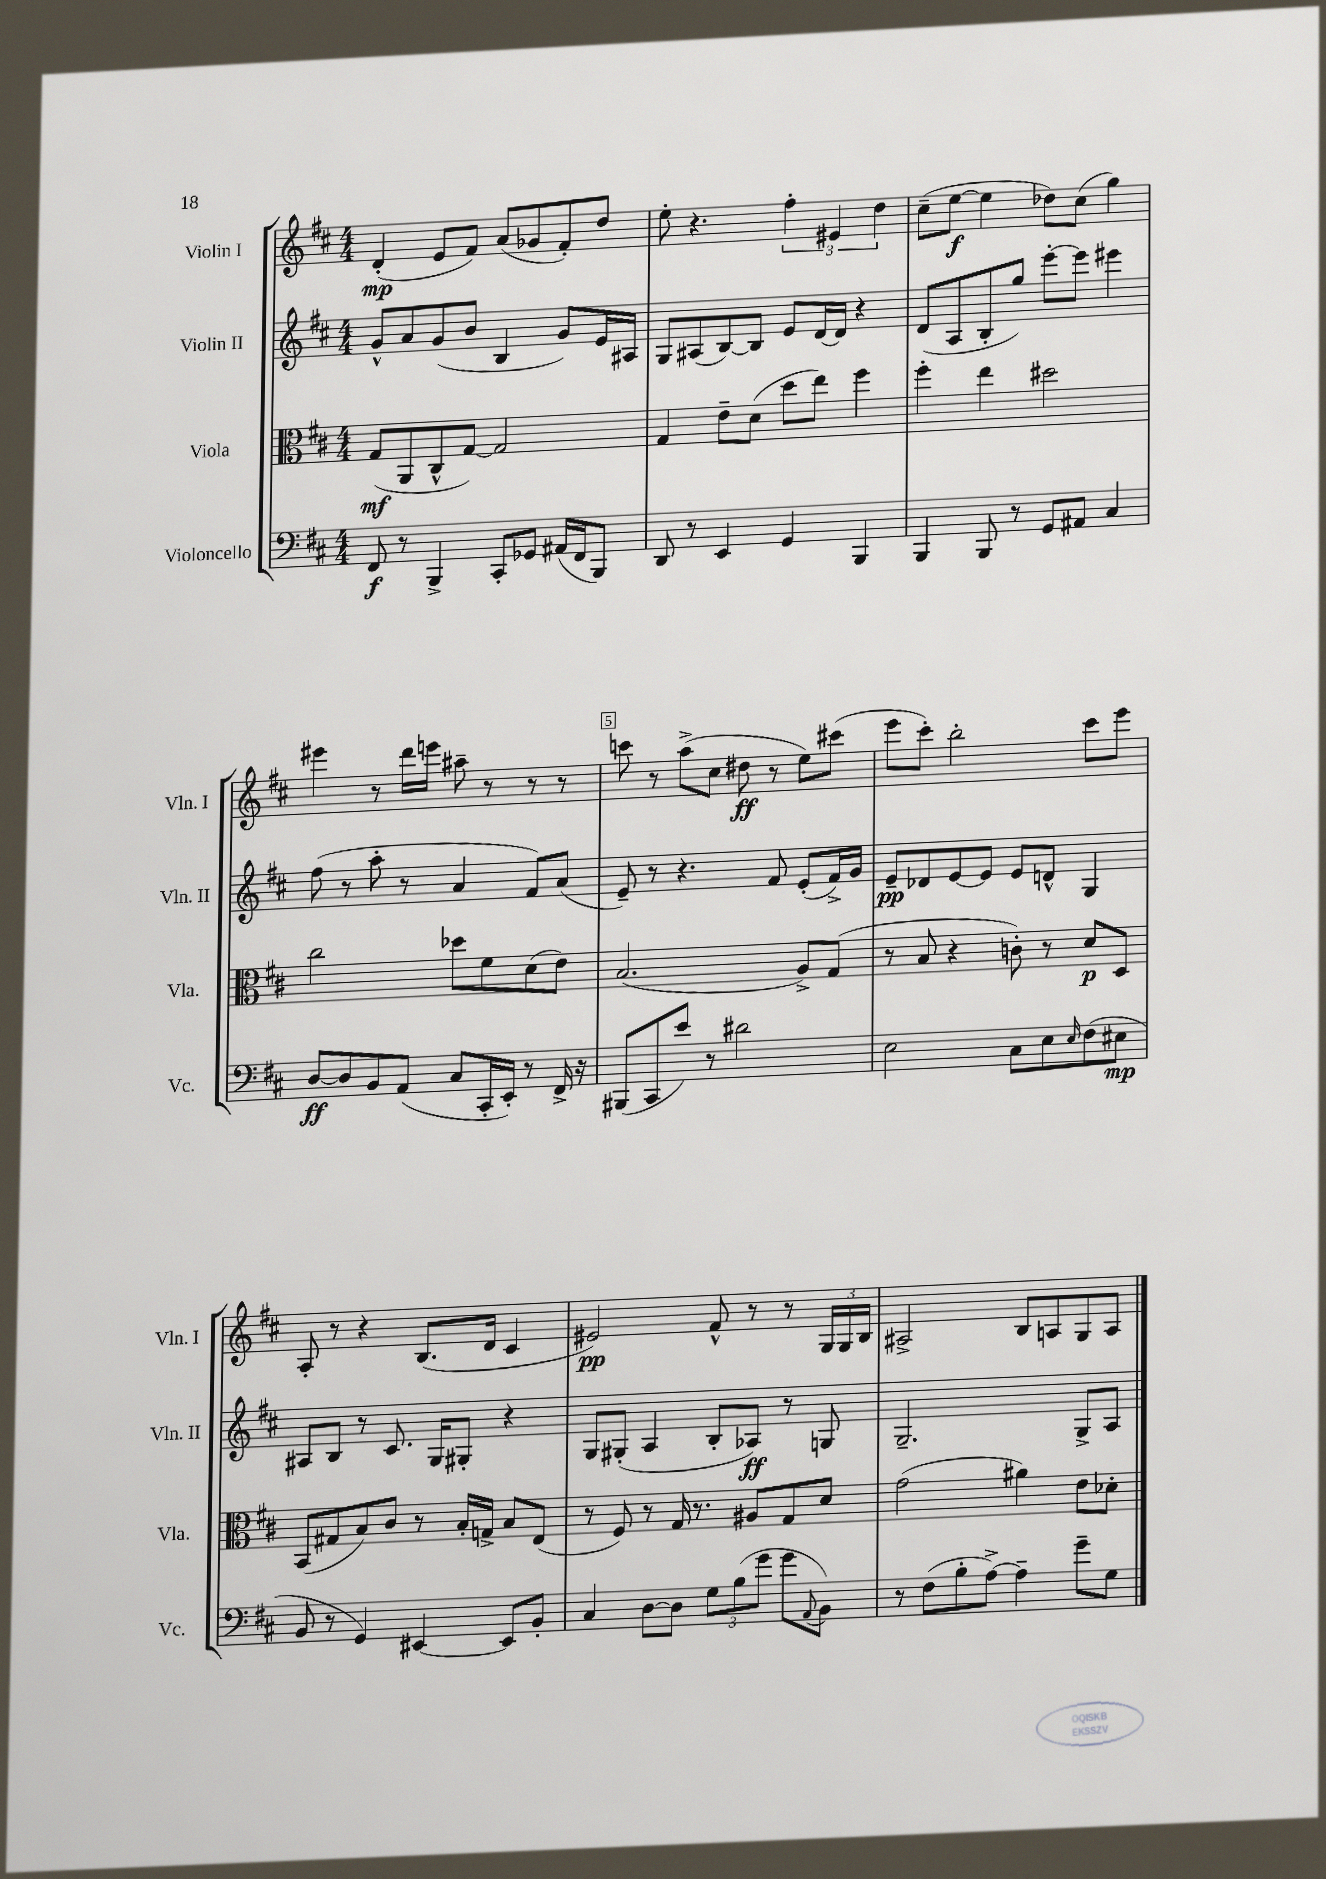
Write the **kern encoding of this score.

**kern	**kern	**kern	**kern
*staff4	*staff3	*staff2	*staff1
*clefF4	*clefC3	*clefG2	*clefG2
*k[f#c#]	*k[f#c#]	*k[f#c#]	*k[f#c#]
*M4/4	*M4/4	*M4/4	*M4/4
8FF#/	(8G/L	8g^^/L	(4d'/
8r	8AA/	8a/	.
4BBB^/	8C#^^/	(8g/	8e/L
.	[8G/J)	8b/J	8f#/J)
8CC#'/L	2G/]	4B/	(8a/L
8GG-/J	.	.	8g-/
(16AA#/LL	.	8g/L)	8f#'/)
16FF#/J	.	.	.
8BBB/J)	.	16e/L	8dd/J
.	.	16A#/JJ	.
=	=	=	=
8DD/	4G/	8G/L	8ee'\
8r	.	(8A#/	4.r
4EE/	8e~\L	[8B/)	.
.	(8d\J	8B/]J	.
4GG/	8dd\L	8e/L	6ff#'\
.	8ee\J)	[16d/L	.
.	.	.	6e#/
.	.	16d/]JJ	.
4BBB/	4ff#\	4r	.
.	.	.	6dd\
=	=	=	=
4BBB/	4ff#'\	(8d/L	(8cc#~\L
.	.	8A/	[8ee\J
8BBB/	4ee\	8B'/	4ee\]
8r	.	8gg/J)	.
8GG/L	2dd#\	[8eee'\L	8dd-\L)
8AA#/J	.	8eee\]J	(8cc#\J
4C#/	.	4eee#\	4gg\)
=	=	=	=
[8D/L	2cc#\	(8ff#\	4eee#\
8D/]	.	8r	.
8BB/	.	8aa'\	8r
(8AA/J	.	8r	16ddd\LL
.	.	.	16eee\JJ
8C#/L	8dd-\L	4a/	8aa#~\
16CC#'/L	8f#\	.	8r
16EE'/JJ)	.	.	.
8r	(8d\	8f#/L)	8r
16FF#^/	8e\J)	(8a/J	8r
16r	.	.	.
=	=	=	=
(8BBB#/L	(2.B/	8e~/)	8ccc\
8CC#/	.	8r	8r
8e/J)	.	4.r	(8aa^\L
8r	.	.	8cc#\J
2d#\	.	.	8dd#\
.	.	8f#/	8r
.	8A^/L)	(8e'/L	8ee\L)
.	(8G/J	16f#^/L)	(8ccc#\J
.	.	16g/JJ	.
=	=	=	=
2E\	8r	8e~/L	8eee\L
.	8B/	8d-/	8ccc#'\J)
.	4r	[8e/	2bb'\
.	.	8e/]J	.
8C#\L	8c'\)	8e/L	.
8E\	8r	8d^^/J	.
16qqE/	.	.	.
(8F#\	8d/L	4G/	8ccc#\L
8E#\J	8D/J	.	8eee\J
=	=	=	=
8BB/	(8BB/L	8A#/L	8A'/
8r	8G#/	8B/J	8r
4GG/)	8B/)	8r	4r
.	8c#/J	8.c#/	.
[4EE#/	8r	.	(8.B/L
.	.	16G/LK	.
.	16B'/LL	8G#'/J	.
.	16G^/JJ	.	16d/Jk
8EE#/]L	8B/L	4r	4c#/
8BB'/J	(8E/J	.	.
=	=	=	=
4C#/	8r	8G/L	2e#/)
.	8F#/)	(8G#'/J	.
[8D\L	8r	4A/	.
8D\]J	16G/	.	.
.	8.r	.	.
12G\L	.	8B'/L	8f#^^/
(12B\	.	.	.
.	8A#/L	8A-/J)	8r
12g\J	.	.	.
8g\L	8G/	8r	8r
8qqAA/	.	.	.
8BB\J)	8d/J	8G/	24G/LL
.	.	.	24G/
.	.	.	24B/JJ
=	=	=	=
8r	(2g\	2.G~/	2A#^/
(8F#\L	.	.	.
8B'\	.	.	.
[8A^\J)	.	.	.
4A~\]	4a#\)	.	8B/L
.	.	.	8A/
8g~\L	8e\L	8G^/L	8G/
8G\J	8d-'\J	8A/J	8A/J
==	==	==	==
*-	*-	*-	*-
